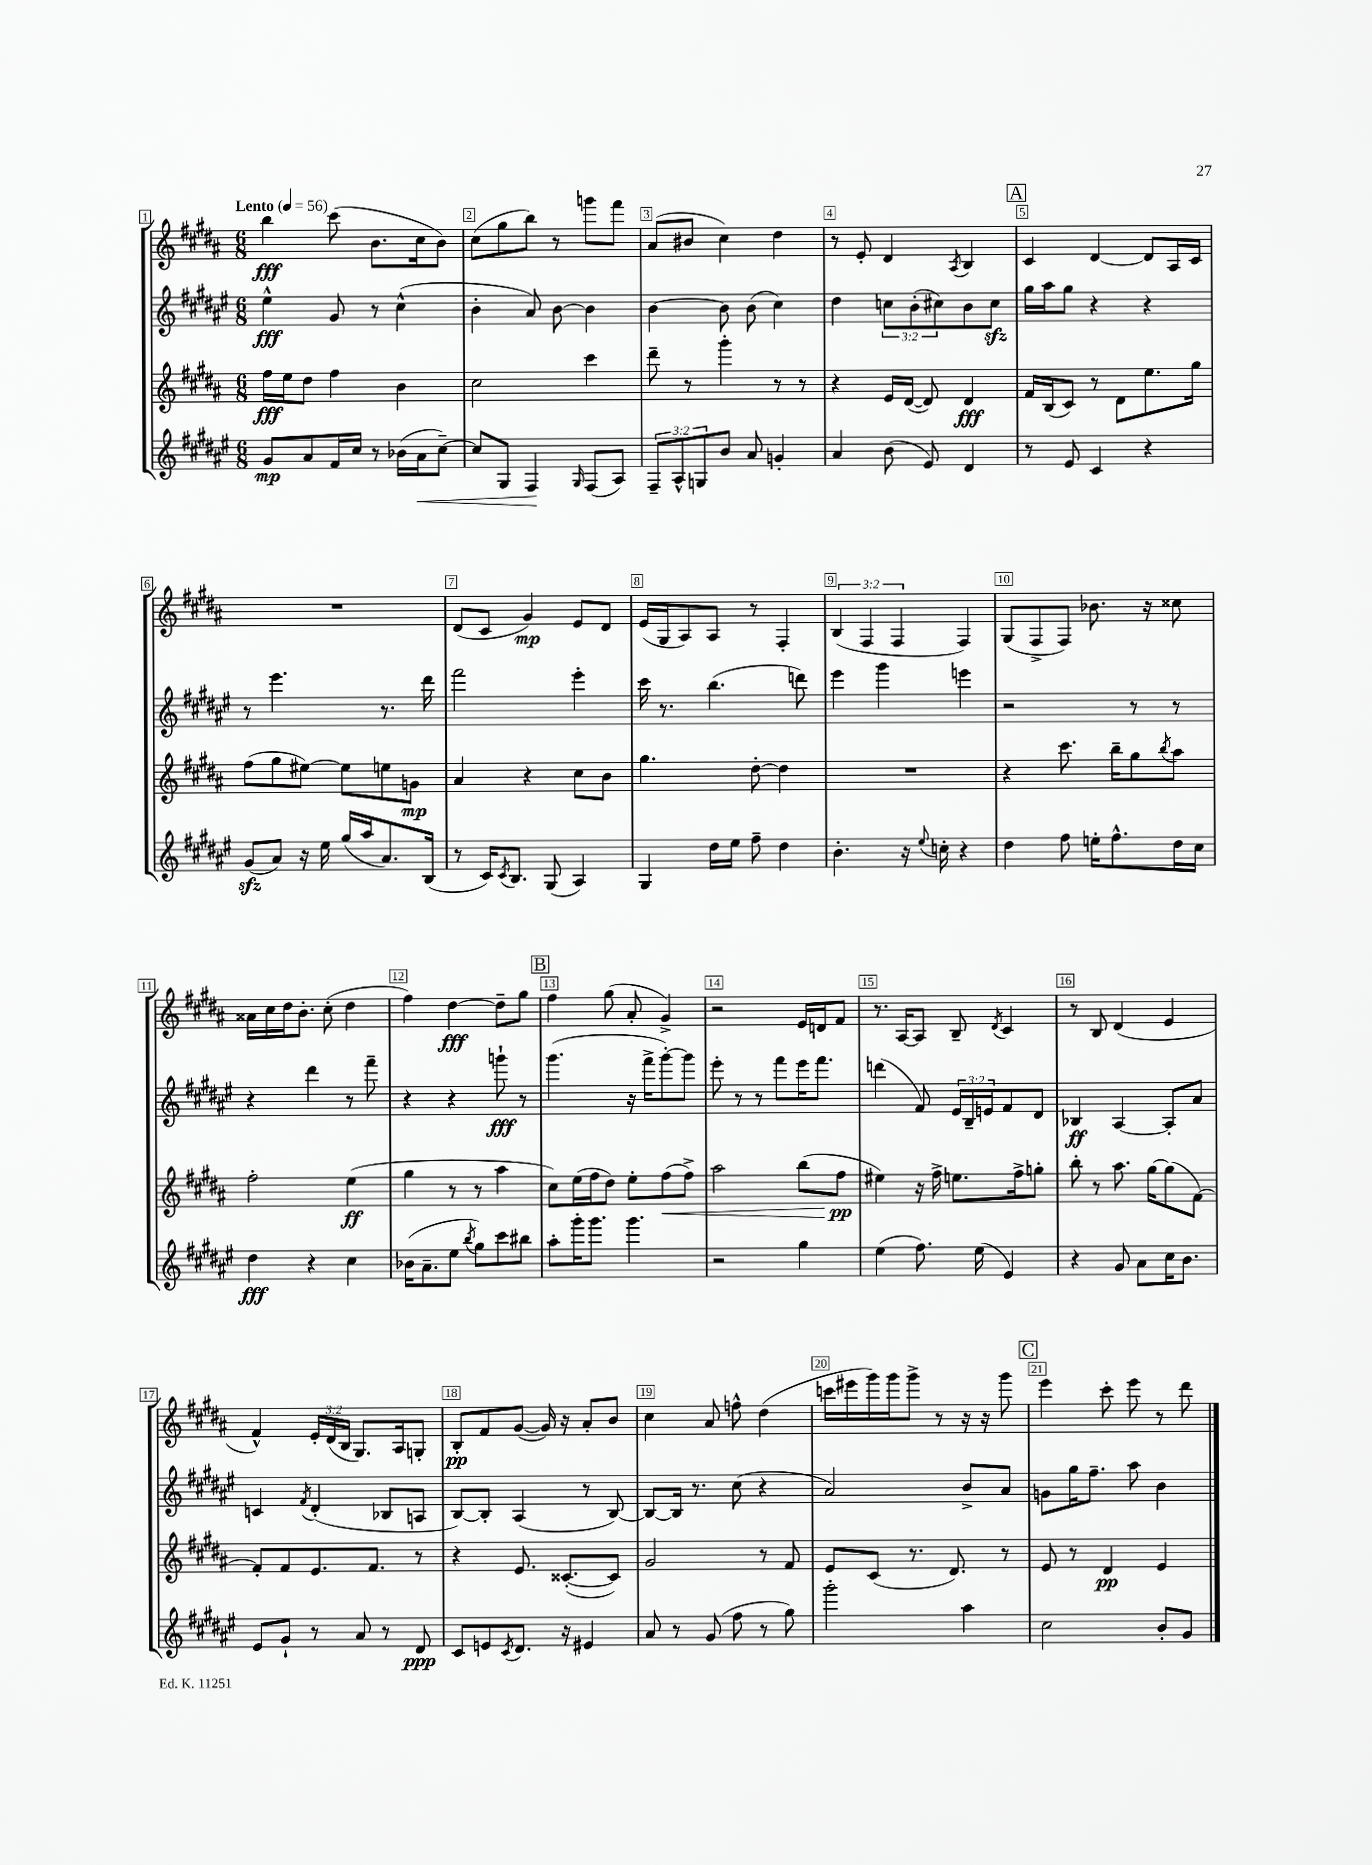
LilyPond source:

<<
\new StaffGroup <<
\new Staff = "s0" {
    \clef treble \key b \major \numericTimeSignature \time 6/8 \override Staff.TupletNumber.text = #tuplet-number::calc-fraction-text \tempo "Lento" 4 = 56
    b''4\fff cis'''8( b'8. cis''16 b'8) |
    cis''8( gis''8 b''8) r8 g'''8 fis'''8 |
    ais'8( bis'8 cis''4) dis''4 |
    r8 e'8-. dis'4 \acciaccatura { ais8 } b4 |
    \mark \markup { \box "A" } cis'4 dis'4~ dis'8 ais16 cis'16 |
    R2. |
    dis'8( cis'8 gis'4\mp) e'8 dis'8 |
    e'16( gis16 ais8) ais8 r8 fis4-. |
    \tuplet 3/2 { b4( fis4 fis4 } fis4) |
    gis8( fis8-> fis8) bes'8. r16 cisis''8 |
    aisis'16 cis''16 dis''16 b'8.-. cis''8-.( dis''4 |
    fis''4) dis''4~\fff dis''8-- gis''8 |
    \mark \markup { \box "B" } fis''4 gis''8( ais'8-. gis'4->) |
    r2 e'16 d'16 fis'8 |
    r8. ais16~ ais8 b8-- \acciaccatura { dis'8 } cis'4 |
    r8 b8 dis'4( e'4 |
    fis'4-^) \tuplet 3/2 { e'16-. dis'16( b16 } gis8.) ais16 g8-. |
    b8-.\pp fis'8 gis'8~( gis'16) r16 ais'8-. b'8 |
    cis''4 ais'8 f''8-^ dis''4( |
    c'''16 eis'''16 gis'''16) gis'''16 gis'''8-> r8 r16 r16 gis'''8 |
    \mark \markup { \box "C" } e'''4 cis'''8-. e'''8 r8 dis'''8 \bar "|." |
}
\new Staff = "s1" {
    \clef treble \key fis \major \numericTimeSignature \time 6/8 \override Staff.TupletNumber.text = #tuplet-number::calc-fraction-text
    eis''4-^\fff gis'8 r8 cis''4-^( |
    b'4-. ais'8) b'8~ b'4 |
    b'4~ b'8 b'8( cis''4) |
    dis''4 \tuplet 3/2 { c''8 b'8-.( cis''8) } b'8 cis''8\sfz |
    \mark \markup { \box "A" } gis''16 ais''16 gis''8 r4 r4 |
    r8 eis'''4. r8. dis'''16 |
    fis'''2 eis'''4-. |
    cis'''16 r8. b''4.( d'''8) |
    eis'''4 gis'''4 e'''4 |
    r2 r8 r8 |
    r4 dis'''4 r8 fis'''8-- |
    r4 r4 g'''8-!\fff r8 |
    \mark \markup { \box "B" } gis'''4.( r16 fis'''16-> gis'''8~-.) gis'''8 |
    eis'''8-. r8 r8 fis'''8 eis'''16 fis'''8. |
    d'''4( fis'8) \tuplet 3/2 { eis'16 b16-- e'16 } fis'8 dis'8 |
    bes4\ff ais4~ ais8-. ais'8 |
    c'4 \acciaccatura { fis'8 } dis'4-.( bes8 a8 |
    b8~) b8-. ais4( r8 b8~) |
    b8~ b16 r8. cis''8( r4 |
    ais'2) b'8-> ais'8 |
    \mark \markup { \box "C" } g'8 gis''16 fis''8.-- ais''8 b'4 \bar "|." |
}
\new Staff = "s2" {
    \clef treble \key b \major \numericTimeSignature \time 6/8
    fis''16\fff e''16 dis''8 fis''4 b'4 |
    cis''2 cis'''4 |
    dis'''8-- r8 gis'''4-. r8 r8 |
    r4 e'16 dis'16~( dis'8) dis'4\fff |
    \mark \markup { \box "A" } fis'16 b16( cis'8) r8 dis'8 e''8. gis''16 |
    fis''8( gis''8 eis''8~) eis''8 e''8 g'8\mp |
    ais'4 r4 cis''8 b'8 |
    gis''4. dis''8~-. dis''4 |
    R2. |
    r4 cis'''8. b''16-- gis''8 \acciaccatura { b''8 } ais''8 |
    fis''2-. e''4\ff( |
    gis''4 r8 r8 ais''4 |
    \mark \markup { \box "B" } cis''8) e''16( fis''16 dis''8) e''8-. fis''8\<( fis''8->) |
    ais''2 b''8( fis''8\pp\! |
    eis''4) r16 fis''16-> e''8. fis''16-> g''8-. |
    b''8-. r8 ais''8. gis''16~ gis''8( fis'8~) |
    fis'8-. fis'8 e'8. fis'8. r8 |
    r4 e'8. cisis'8.~-.( cisis'8) |
    gis'2 r8 fis'8 |
    e'8 cis'8( r8. dis'8.) r8 |
    \mark \markup { \box "C" } e'8 r8 dis'4\pp e'4 \bar "|." |
}
\new Staff = "s3" {
    \clef treble \key fis \major \numericTimeSignature \time 6/8 \override Staff.TupletNumber.text = #tuplet-number::calc-fraction-text
    gis'8\mp ais'8 fis'16 cis''16 r8 bes'16( ais'16\< cis''8~--) |
    cis''8 gis8 fis4\! \grace { gis16 } fis8( ais8) |
    \tuplet 3/2 { fis8-- ais8-^ g8 } b'8 ais'8 g'4-. |
    ais'4 b'8( eis'8) dis'4 |
    \mark \markup { \box "A" } r8 eis'8 cis'4 r4 |
    gis'8\sfz( ais'8) r16 eis''16 gis''16( ais''16 ais'8.) b16( |
    r8 cis'16) \acciaccatura { cis'8 } b8. gis8( ais4) |
    gis4 dis''16 eis''16 fis''8-- dis''4 |
    b'4.-. r16 \appoggiatura { eis''8 } c''16-. r4 |
    dis''4 fis''8 e''16-. fis''8.-^ dis''16 cis''16 |
    dis''4\fff r4 cis''4 |
    bes'16( ais'8.-- eis''8 \acciaccatura { b''8 } gis''8) cis'''8 bis''8 |
    \mark \markup { \box "B" } ais''8-. gis'''16-. gis'''8. gis'''4. |
    r2 gis''4 |
    eis''4( fis''8.) eis''16( eis'4) |
    r4 gis'8 ais'8 cis''16 b'8. |
    eis'8 gis'8-! r8 ais'8 r8 dis'8\ppp |
    cis'8 e'8 \acciaccatura { cis'8 } dis'8. r16 eis'4 |
    ais'8 r8 gis'8( fis''8 r8 gis''8) |
    gis'''2-. ais''4 |
    \mark \markup { \box "C" } cis''2 b'8-. gis'8 \bar "|." |
}
>>
>>
\layout { \context { \Score \override BarNumber.break-visibility = ##(#f #t #t) barNumberVisibility = #all-bar-numbers-visible \override BarNumber.stencil = #(make-stencil-boxer 0.1 0.3 ly:text-interface::print) } }
